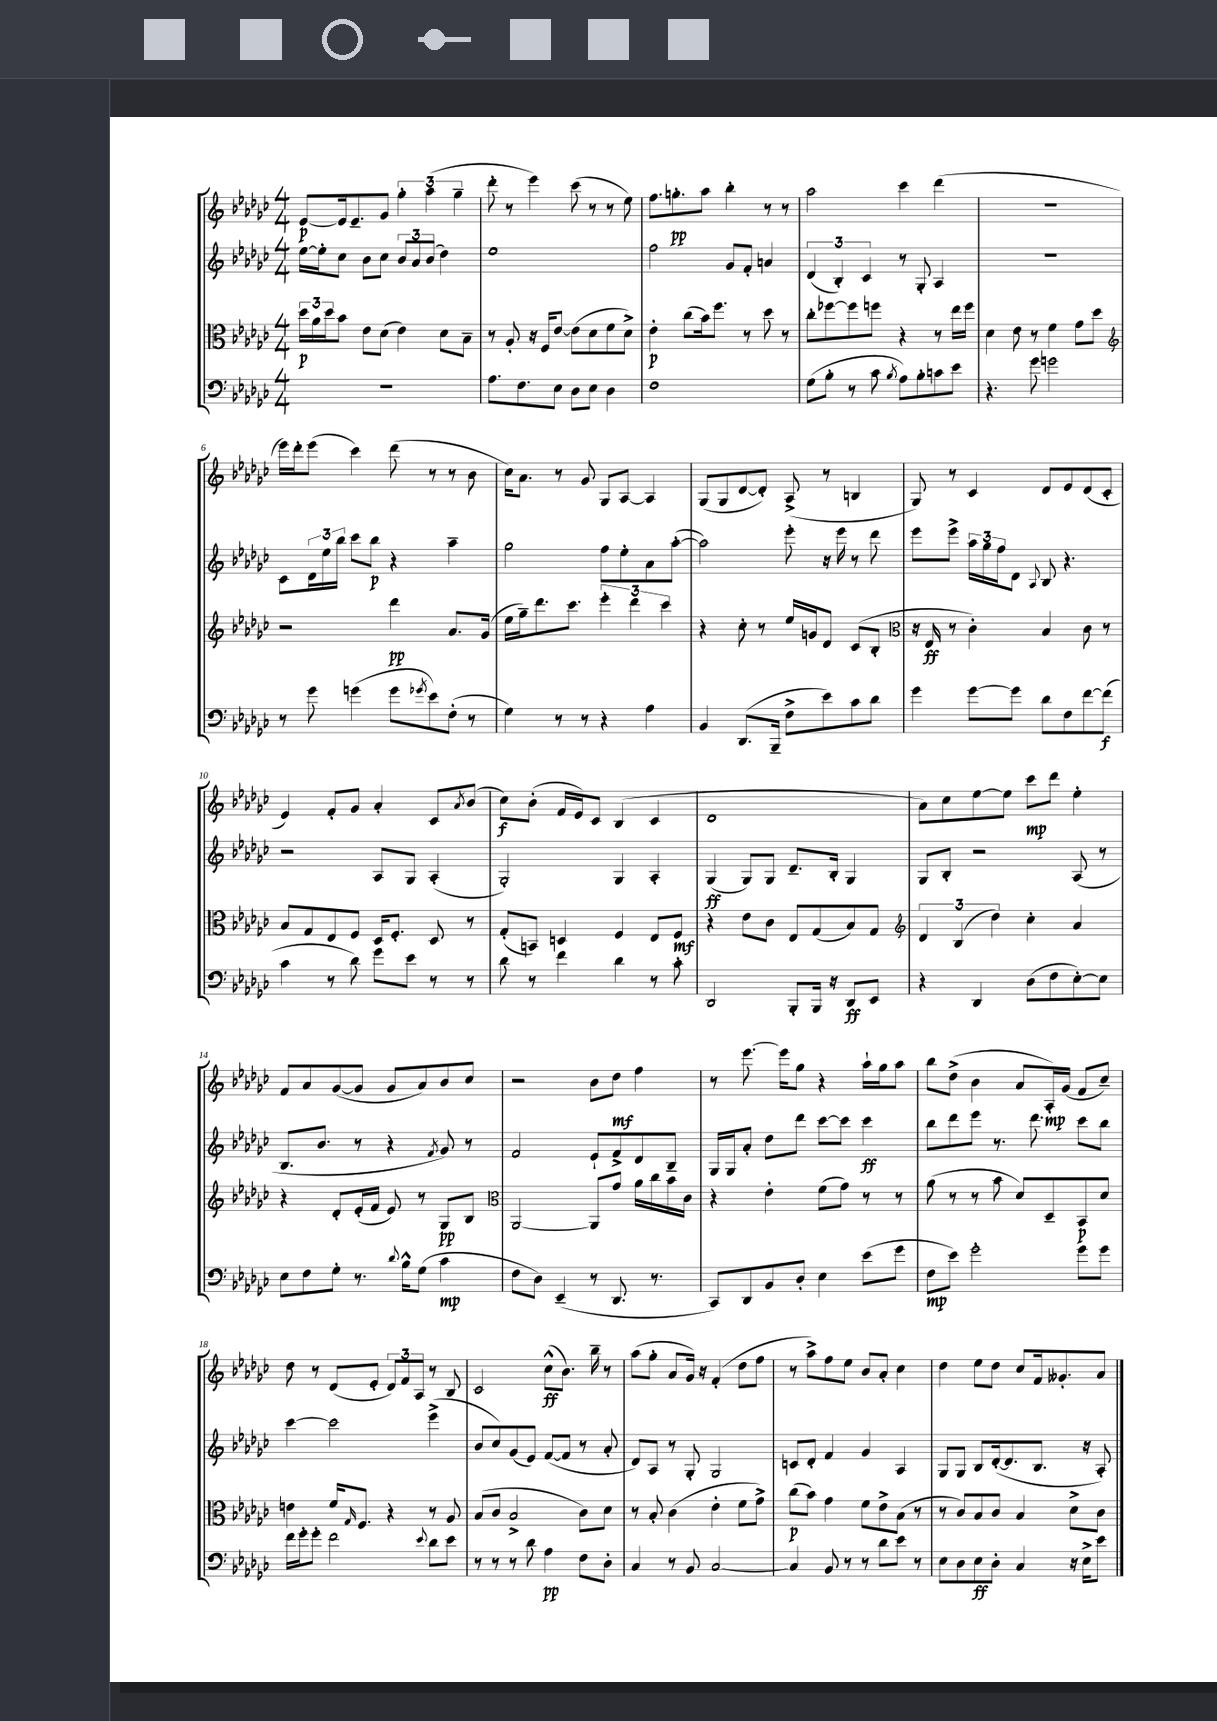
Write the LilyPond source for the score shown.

<<
\new StaffGroup <<
\new Staff = "s0" {
    \clef treble \key ges \major \numericTimeSignature \time 4/4
    ees'8~\p ees'16 ees'8.-- ges'8 \tuplet 3/2 { ges''4-. aes''4( ges''4-- } |
    des'''8-. r8 ees'''4) ces'''8( r8 r8 ees''8) |
    f''8. g''8.-.\pp aes''8 bes''4-. r8 r8 |
    aes''2 ces'''4 des'''4( |
    R1 |
    ees'''16) des'''16-. ees'''8( ces'''4) des'''8( r8 r8 bes'8 |
    ces''16) aes'8. r8 ges'8 ges8 aes8~ aes4 |
    ges8( ges8 des'8~ des'8-.) aes8->( r8 b4 |
    ges8) r8 ces'4 des'8 ees'8 des'8( ces'8-. |
    ees'4) f'8-. ges'8 aes'4-. ces'8 \acciaccatura { aes'8 } bes'8( |
    ces''8\f) bes'8-.( f'16 ees'16) ces'8 bes4( ces'4 |
    des'1 |
    aes'8) ces''8 ees''8~ ees''8 ces'''8\mp des'''8 ees''4-. |
    f'8 aes'8 ges'8~( ges'8 ges'8 aes'8) bes'8 ces''8 |
    r2 bes'8 des''8\mf f''4 |
    r8 ees'''8.~ ees'''16 ges''8 r4 aes''16-! ges''16 aes''8 |
    bes''8 des''8->( bes'4 aes'8 aes16-.\mp) ges'16( f'8 ces''8--) |
    des''8 r8 des'8( ees'8-. \tuplet 3/2 { des'8) f'8 aes8 } r8 bes8 |
    ces'2 ces''8-^\ff( bes'8.) bes''16-- r8 |
    aes''8( ges''8-. aes'8 ges'16) r16 f'4-.( des''8 f''8 |
    r8 aes''8->) f''8 ees''8 bes'8 aes'8-. ces''4 |
    des''4 ees''8 des''8 ces''8 f'16 geses'8.-. aes'8 \bar "|." |
}
\new Staff = "s1" {
    \clef treble \key ges \major \numericTimeSignature \time 4/4
    ees''16~ ees''16-. ces''8 bes'8 ces''8 \tuplet 3/2 { bes'8 aes'8 bes'8( } des''4) |
    ees''1 |
    f''2 ges'8 f'8-. a'4 |
    \tuplet 3/2 { des'4( bes4-.) ces'4 } r8 ges8-. aes4 |
    R1 |
    ces'8 \tuplet 3/2 { des'16 ees''16 bes''16 } ces'''8 bes''8\p r4 aes''4-- |
    ges''2 f''8 ees''8-. aes'8 aes''8~-.( |
    aes''2) ees'''8-. r16 ees'''16 r8 des'''8 |
    ees'''8 ees'''8-> \tuplet 3/2 { aes''16 ges''16 f''16 } des'8 \appoggiatura { aes8 } bes8 r4. |
    r2 aes8 ges8 aes4-.( |
    ges2-.) ges4 aes4-. |
    ges4\ff( ges8) ges8 des'8.-- bes16-. ges4 |
    ges8 bes8-. r2 aes8( r8 |
    bes8. bes'8. r8 r4 \acciaccatura { f'8 } ges'8) r8 |
    f'2 ees'8-! f'8-> des'8 bes8-- |
    ges16 ges16 aes'8-. des''8 des'''8 ces'''8~ ces'''8 ces'''4\ff |
    bes''8 des'''8 ees'''8 r8. des'''8. ces'''8 bes''8 |
    ces'''4~ ces'''2 ees'''4->( |
    bes'8 ces''8) ges'8( ees'8) f'8~( f'8 r8 aes'8-. |
    des'8) aes8 r8 ges8-. ges2 |
    c'8 des'8-. f'4 ges'4 aes4 |
    ges8 ges8 bes8 des'16~-.( des'8. bes8. r16 aes8-.) \bar "|." |
}
\new Staff = "s2" {
    \clef alto \key ges \major \numericTimeSignature \time 4/4
    \tuplet 3/2 { des''16\p aes'16 des''16 } bes'8 ees'8 des'8( ees'4) des'8 bes8-- |
    r8 aes8-. r16 f16 ees'8~ ees'8( des'8 f'8 des'8->) |
    ees'4-.\p ces''8( bes'16) f''8. r8 des''8 r8 |
    ces''8-. fes''8~ fes''8 f''8 r4 r8 ees''16 f''16 |
    des'4 ees'8 r8 f'4 ges'8 des''8 |
    \clef treble r2 des'''4\pp aes'8. ges'16( |
    ees''16 ges''16--) des'''8. ces'''8. \tuplet 3/2 { ees'''4-. des'''4 ces'''4 } |
    r4 ces''8-. r8 ees''16 g'16 des'8 ces'8( bes8-. |
    \clef alto r16 ees16\ff r8 ces'4-.) bes4 ces'8 r8 |
    bes8 ges8 ees8 f8 des16 f8.-. des8 r8 |
    ges8-.( b,8) d4 f4 ees8 f8\mf |
    r4 ees'8 ces'8 ees8 ges8( bes8) ges8 |
    \clef treble \tuplet 3/2 { des'4 bes4( des''4) } ces''4-. aes'4 |
    r4 des'8-. ees'16-.( f'16 ees'8) r8 ges8\pp bes8 |
    \clef alto aes,2~ aes,8 ges'8 aes'16 ces''16 bes'16 ces'16 |
    r4 ees'4-. f'8( ges'8) r8 r8 |
    aes'8( r8 r8 bes'8 des'8) des8-- bes,8\p des'8 |
    e'4 f'16 \grace { ges16 } f8. r4 r8 aes8 |
    bes8( ces'8 bes2-> ces'8) des'8 |
    r8 bes8-. ces'4( ees'4-. f'8 ges'8->) |
    ces''8\p( bes'8) ges'4 f'8 ees'8-> bes8( r8 |
    r8 ces'8) bes8 ces'8 bes4 des'8-> ces'8 \bar "|." |
}
\new Staff = "s3" {
    \clef bass \key ges \major \numericTimeSignature \time 4/4
    R1 |
    aes8. f8. ees8 des8 ees8 des4 |
    f1 |
    ges8( bes8-. r8 ces'8 \acciaccatura { bes8 } aes8) bes8-. c'8 ees'8 |
    r4. ges'8 g'2 |
    r8 ges'8 g'4( g'8 \acciaccatura { ges'8 } ees'8) f8-.( r8 |
    ges4) r8 r8 r4 aes4 |
    bes,4 des,8.( bes,,16-- f8-> ees'8) ces'8 des'8 |
    ges'4 ges'8~ ges'8 des'8 f8 f'8~ f'8\f( |
    ces'4 r8 des'8) ges'8 ees'8 r8 r8 |
    des'8 r8 f'4 des'4 r8 ces'8-. |
    des,2 bes,,8-. bes,,16 r16 des,8\ff ees,8 |
    r4 des,4 des8( f8 ees8~-.) ees8 |
    ees8 f8 ges8-. r8. \appoggiatura { des'8 } bes16-^ ges8( ces'4\mp |
    f8 des8) ees,4--( r8 des,8. r8. |
    ces,8) des,8 bes,8 des8-. ees4 ees'8( ges'8 |
    f8\mp ees'8) ges'2-. ges'8 ges'8 |
    f'16 ges'16-. ges'8-. f'2 \appoggiatura { ees'8 } des'8 ees'8 |
    r8 r8 r8 des'8 aes4\pp f8 des8-. |
    ces4 r8 bes,8 ces2~ |
    ces4 bes,8 r8 r8 des'8 ees'8 r8 |
    ees8 des8 ees8\ff des8-. ces4 r16 ees16-> ees'8 \bar "|." |
}
>>
>>
